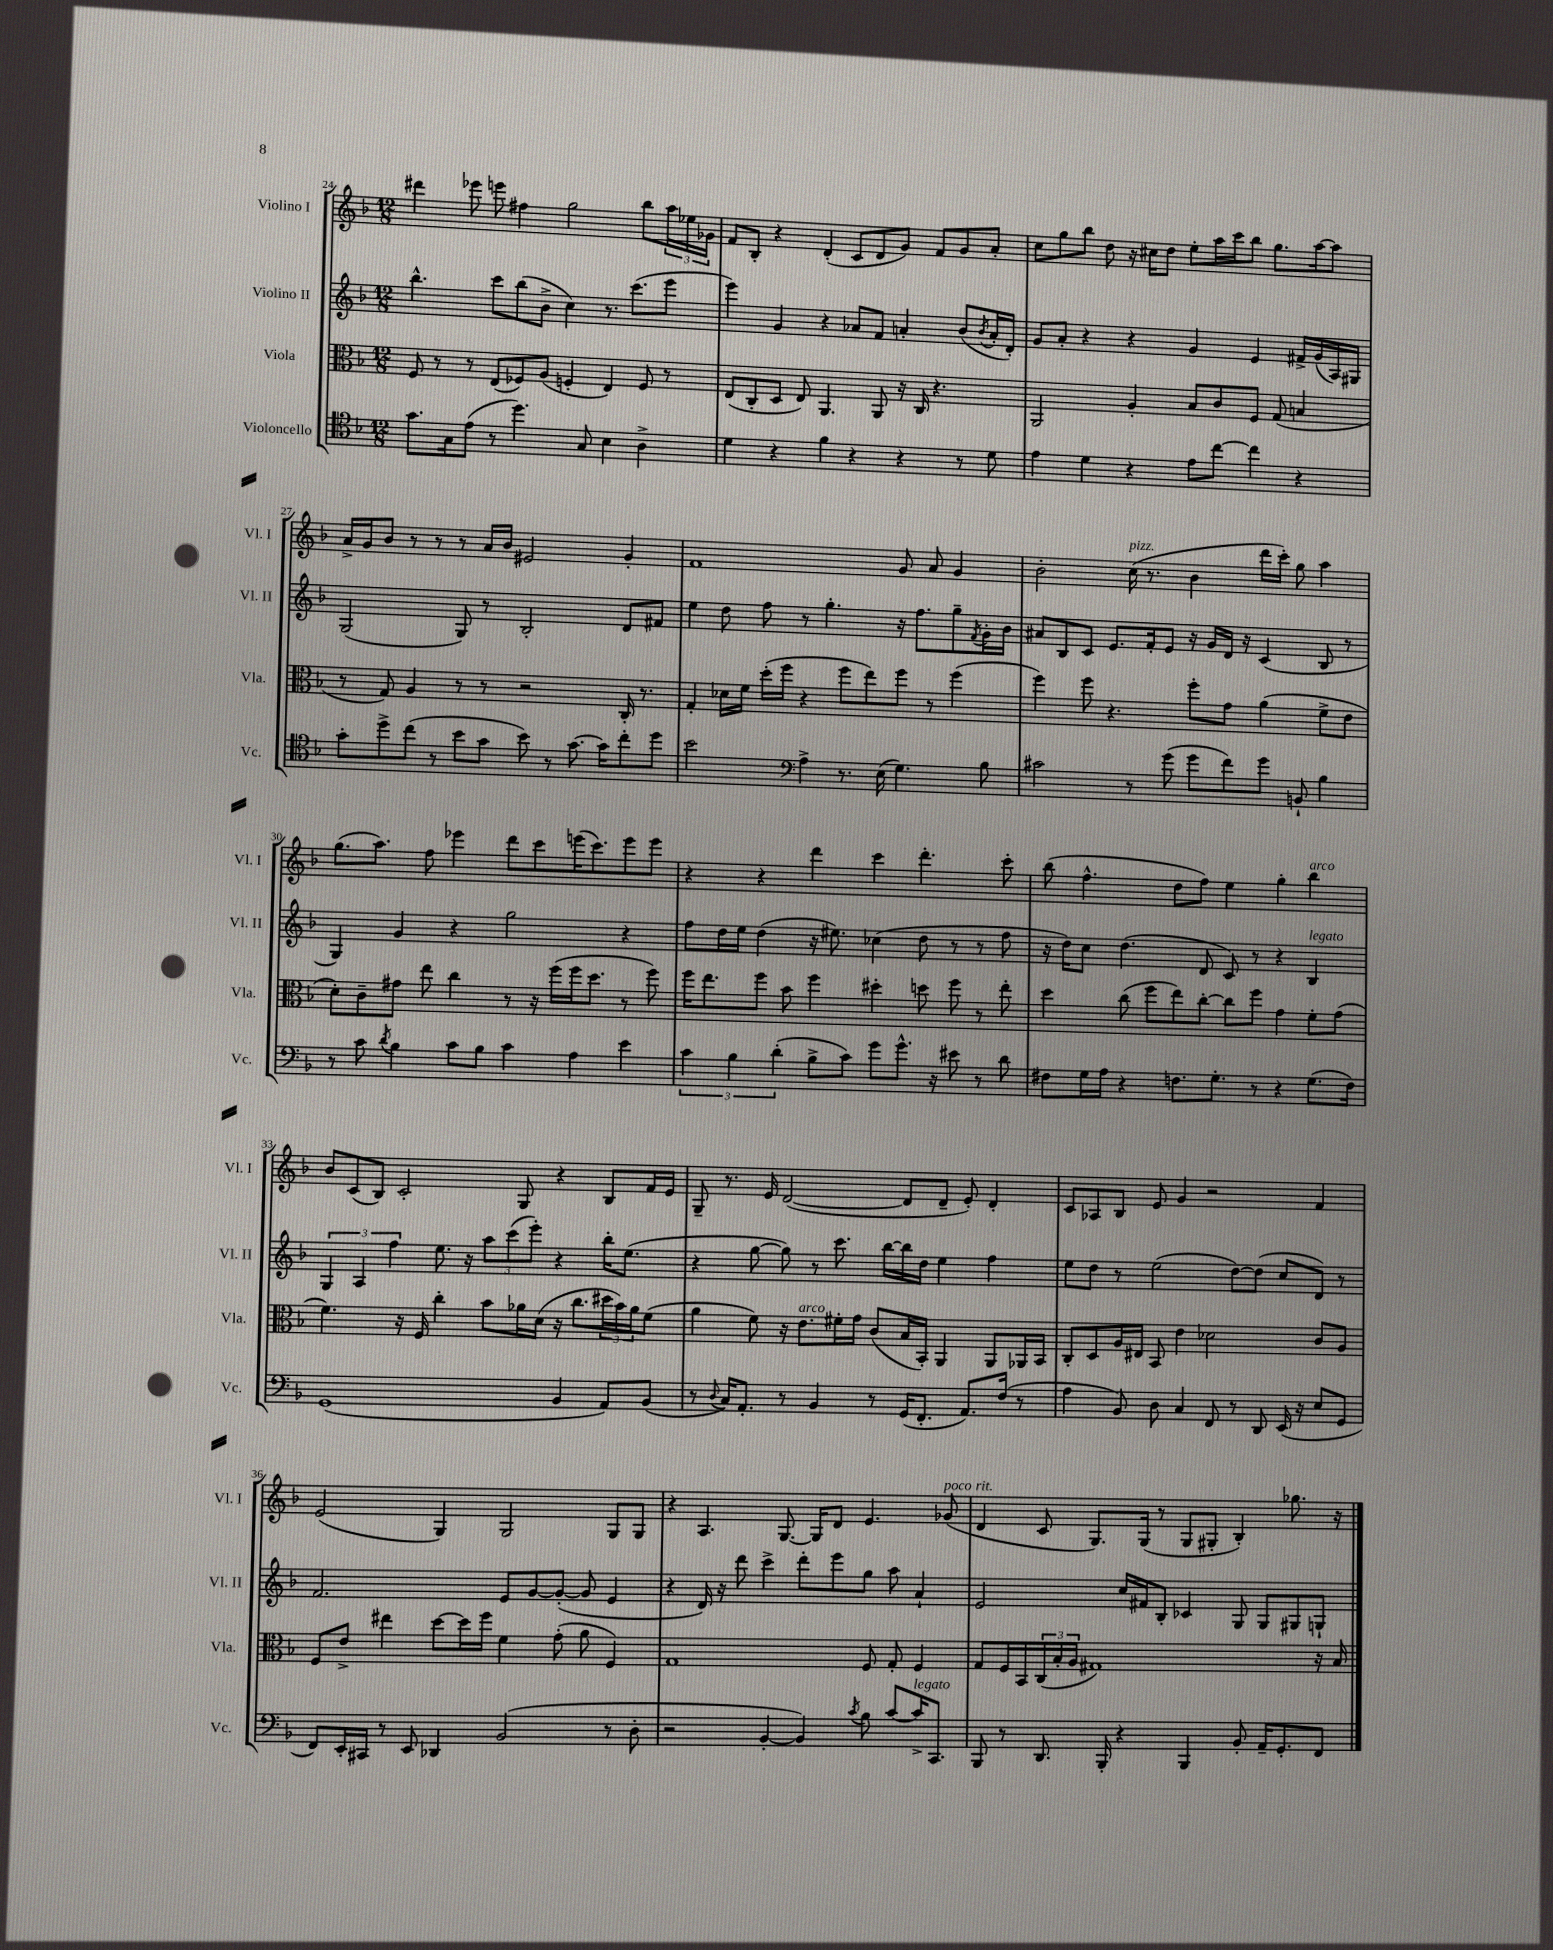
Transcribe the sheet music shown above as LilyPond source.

<<
\new StaffGroup <<
\new Staff = "s0" \with { instrumentName = "Violino I" shortInstrumentName = "Vl. I" } {
    \clef treble \key f \major \numericTimeSignature \time 12/8
    dis'''4 ees'''8 e'''8 fis''4 g''2 bes''8 \tuplet 3/2 { a''16 ees''16 ges'16 } |
    f'8 bes8-. r4 d'4-.( c'8 d'8 g'8) f'8 g'8 a'8-. |
    c''8 g''8 bes''8 d''8 r16 cis''16 d''8 e''8-. a''16 c'''16 bes''8 g''8. a''16~ a''8 |
    a'16-> g'16 bes'8 r8 r8 r8 a'16 bes'16 eis'2 g'4-. |
    f'1 g'8 a'8 g'4 |
    bes'2-. c''16^\markup { \italic "pizz." }( r8. bes'4 d'''16 c'''16-.) g''8 a''4 |
    g''8.( a''8.) f''8 ees'''4 d'''8 c'''8 e'''16( c'''8.) e'''8 e'''8 |
    r4 r4 d'''4 c'''4 d'''4.-. c'''8-. |
    bes''8( f''4.-^ d''8 f''8) e''4 g''4-. bes''4^\markup { \italic "arco" } |
    bes'8 c'8( bes8) c'2-. g8 r4 bes8 f'16 e'16 |
    g8-- r8. e'16 d'2~( d'8 d'8-- e'8-.) d'4-. |
    c'8 aes8 bes8 e'8 g'4 r2 f'4 |
    e'2( g4) g2 g8 g8 |
    r4 a4. g8.~ g16 d'8 e'4. ges'8^\markup { \italic "poco rit." }( |
    d'4 c'8 g8.) g16( r8 g8 gis8-. bes4-.) ges''8. r16 \bar "|." |
}
\new Staff = "s1" \with { instrumentName = "Violino II" shortInstrumentName = "Vl. II" } {
    \clef treble \key f \major \numericTimeSignature \time 12/8
    bes''4.-^ c'''8 bes''8( bes'8-> c''4) r8. c'''8.( e'''8 |
    e'''4) g'4 r4 aes'8 f'8 a'4-. bes'8( \acciaccatura { bes'8 } a'16-. d'16-.) |
    g'8 a'8-. r4 r4 g'4 e'4 fis'16-> g'16( a16) gis16 |
    g2( g8) r8 bes2-. d'8 fis'8 |
    e''4 d''8 f''8 r8 g''4.-. r16 f''8. g''8-- \acciaccatura { f'8 } g'16-. bes'16 |
    ais'8 bes8 c'8 e'8. f'16-. e'8 r16 g'16 d'16 r16 c'4( bes8 r8 |
    g4) g'4 r4 g''2 r4 |
    f''8 d''16 e''16 d''4( r16 eis''8.) ces''4( d''8 r8 r8 f''8 |
    r16 d''16) c''8 d''4.( d'8 c'8) r8 r4 bes4^\markup { \italic "legato" } |
    \tuplet 3/2 { g4 a4 f''4 } e''8. r16 \tuplet 3/2 { a''8 c'''8( e'''8-.) } r4 bes''16-. e''8.( |
    r4 g''8~ g''8) r8 c'''8. bes''16~ bes''16 d''16 e''4 f''4 |
    e''8 d''8 r8 e''2( d''8~) d''8( c''8 d'8) r8 |
    f'2. e'8 g'8~ g'8~-.( g'8 e'4 |
    r4 d'16) r16 d'''8 c'''4-> d'''8-. e'''8 g''8 a''8 a'4-! |
    e'2 c''16 fis'16 bes8-. ces'4 g8 g8 gis8 g8-! \bar "|." |
}
\new Staff = "s2" \with { instrumentName = "Viola" shortInstrumentName = "Vla." } {
    \clef alto \key f \major \numericTimeSignature \time 12/8
    f8 r8 r8 e8( fes8) a8( f4-. e4) f8 r8 |
    e8( c8-. d8 e8) a,4. a,8 r16 c16 r4. |
    a,2 a4-. bes8 c'8 f8 g8( b4 |
    r8 g8) a4 r8 r8 r2 c16-. r8. |
    g4-. des'16 f'16 d''16-.( f''16 r4 f''8 e''8) f''8 r8 f''4( |
    f''4) f''8 r4. f''8-. g'8 a'4( f'8-> e'8 |
    d'8-.) c'8-- gis'8 e''8 c''4 r8 r16 f''16( f''16 d''8. r8 f''8) |
    f''16 e''8. f''8 bes'8 f''4 dis''4-. d''8 f''8 r8 e''8-. |
    d''4 c''8( f''8 e''8) c''8~-. c''8 f''8 g'4 f'8-. g'8( |
    f'4.) r16 f16 c''4-. bes'8 aes'16 d'16( r16 c''8. \tuplet 3/2 { dis''16 bes'16) aes'16 } f'8( |
    a'4 f'8) r16 e'8.^\markup { \italic "arco" } fis'16-. g'16 c'8( bes16 bes,16-.) a,4 a,8 aes,16 bes,16 |
    c8-. d8 a16 eis16 bes,8 e'4 des'2 c'8 a8 |
    f8 e'8-> eis''4 d''8~ d''16 f''16 f'4 g'8-.( a'8 f4) |
    g1 f8 g8-. f4 |
    g8 f16 bes,16 \tuplet 3/2 { c16( bes16-. a16 } gis1) r16 bes16 \bar "|." |
}
\new Staff = "s3" \with { instrumentName = "Violoncello" shortInstrumentName = "Vc." } {
    \clef tenor \key f \major \numericTimeSignature \time 12/8
    g'8. g16 e'8( r8 d''4.) g8 bes4 a4-> |
    d'4 r4 f'4 r4 r4 r8 d'8 |
    e'4 d'4 r4 e'8 c''8~ c''4 r4 |
    g'8-. d''8-> c''8( r8 bes'8 g'8 bes'8) r8 g'8.~ g'16 c''8-. d''8 |
    bes'2 \clef bass a4-> r8. e16( g4.) bes8 |
    cis'2 r8 g'8( g'8 f'8) g'8 b,8-! bes4 |
    r8 c'8 \acciaccatura { d'8 } bes4 c'8 bes8 c'4 a4 e'4 |
    \tuplet 3/2 { c'4 bes4 d'4-.( } bes8-> c'8) g'8 g'8.-^ r16 eis'8 r8 d'8 |
    fis8 g16 a16 r4 f8. g8.-. r8 r4 g8.( f16) |
    g,1( bes,4 a,8) bes,8( |
    r8 \appoggiatura { d8 } c16) a,8.-. r8 bes,4 r8 g,16( f,8.-. a,8.) f16( r8 |
    a4 bes,8) d8 c4 f,8 r8 d,8 e,16( r16 e8 g,8 |
    f,8) e,16-. cis,16 r8 e,8 des,4 bes,2( r8 d8-. |
    r2 bes,4~-. bes,4) \acciaccatura { c'8 } bes8 c'8~ c'16->^\markup { \italic "legato" } c,8. |
    bes,,8 r8 d,8. bes,,16-. r4 bes,,4 bes,8-. a,16-- g,8.-. f,8 \bar "|." |
}
>>
>>
\layout { \context { \Score currentBarNumber = #24 } }
